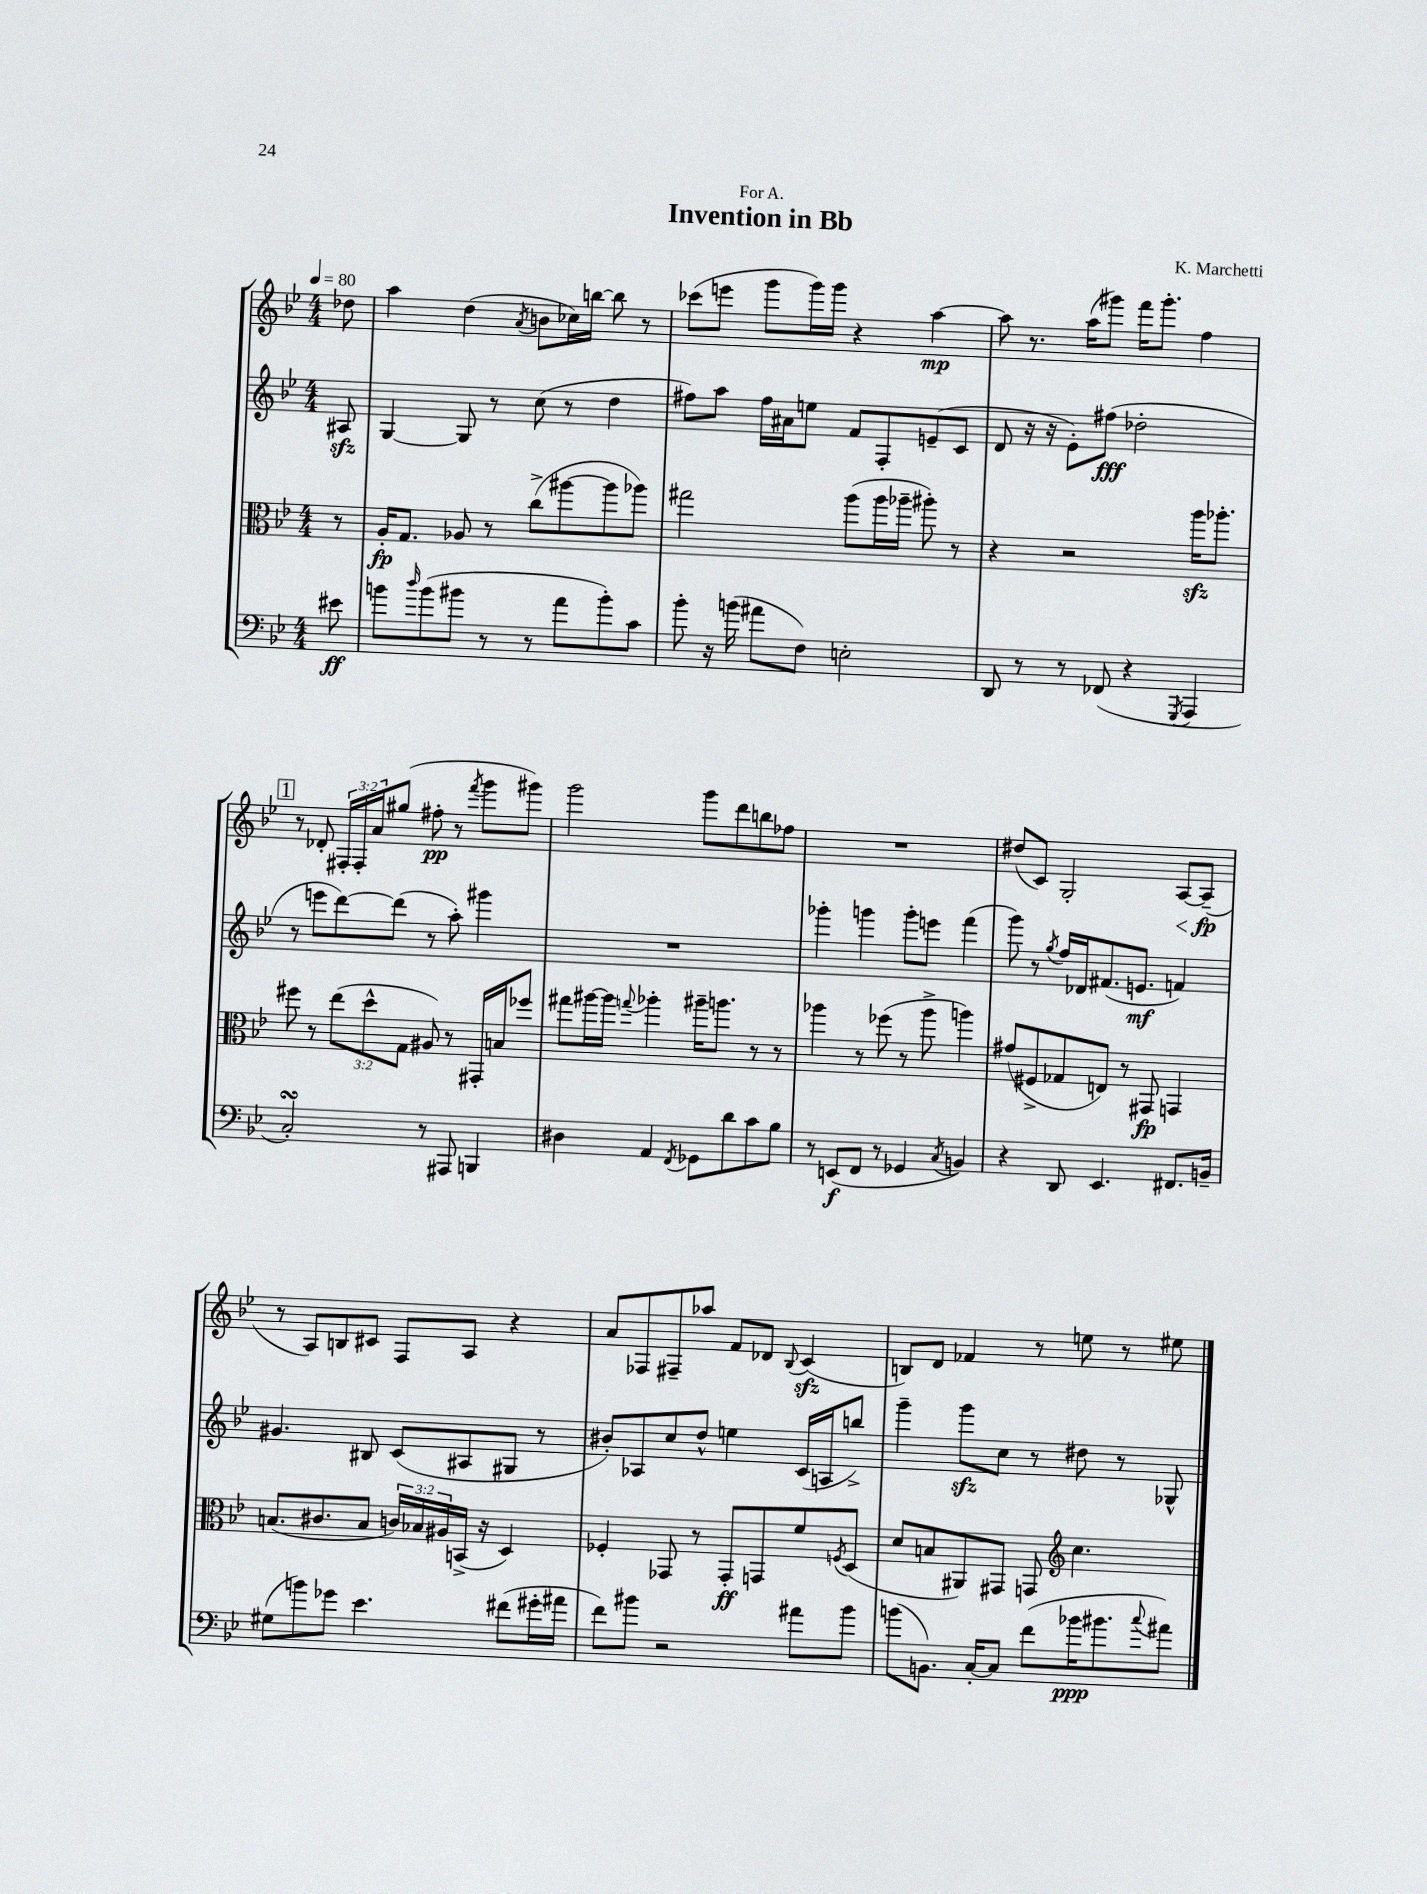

**kern	**kern	**kern	**kern
*staff4	*staff3	*staff2	*staff1
*clefF4	*clefC3	*clefG2	*clefG2
*k[b-e-]	*k[b-e-]	*k[b-e-]	*k[b-e-]
*M4/4	*M4/4	*M4/4	*M4/4
*MM80	*MM80	*MM80	*MM80
8e#	8r	8A#	8dd-
=	=	=	=
8b	16A'	[4G	4aa
.	8.G	.	.
16qqdd	.	.	.
(8b	.	.	.
8b#	8A-	8G]	(4dd
8r	8r	8r	.
.	.	.	8qa
8r	(8cc^	(8cc	8b
8a	[8aa#	8r	16cc-)
.	.	.	[16bb
8b#')	8aa#]	4dd	8bb]
8c	8aa-)	.	8r
=	=	=	=
8b-'	2gg#	8ff#)	(8ccc-
16r	.	8aa	8eee
(16b	.	.	.
8a#	.	16ff#	8ggg
.	.	16a#	.
8F)	.	8ee	16ggg)
.	.	.	16ggg
2E'	(8aa	8f	4r
.	16aa	8F'	.
.	16aa-~	.	.
.	8aa#')	(8e~	[4aa
.	8r	8c	.
=	=	=	=
8DD	4r	8d	8aa]
8r	.	16r	8.r
.	.	16r	.
8r	2r	8e-')	.
.	.	.	(16aa
(8FF-	.	(8ff#	8ggg#)
4r	.	2dd-'	16fff
.	.	.	8.ggg#'
8qGGG	.	.	.
4AAA	16aa	.	4ff
.	8.aa-'	.	.
=	=	=	=
2C')	8ff#	8r	8r
.	8r	8eee	8d-'
.	(12ee-	[8ddd)	24F#'
.	.	.	24F#'
.	12dd^^	.	24a
.	.	(8ddd]	(8gg#
.	12G	.	.
8r	8A#)	8r	8ff#'
8AAA#	8r	8aa')	8r
.	.	.	8qfff
4BBB	16GG#'	4ggg#	8ggg
.	16B	.	.
.	8ff-	.	8ggg#)
=	=	=	=
4D#	8gg#	1r	2ggg
.	[16aa#	.	.
.	16aa#]	.	.
.	8qqgg	.	.
4AA	4aa-'	.	.
8qFF	.	.	.
8GG-	16aa#~	.	8ggg
.	8.aa	.	.
8d	.	.	8ddd
8c	8r	.	8bb
8B-	8r	.	8ff-
=	=	=	=
8r	4aa-	4ggg-'	1r
(8EE	.	.	.
8FF	8r	4ggg	.
8r	(8ff-	.	.
4GG-	8r	8ggg'	.
.	8aa-^	8eee	.
8qC	.	.	.
4BB)	4aa)	(4fff	.
=	=	=	=
4r	(8g#	8ggg)	(8dd#
.	8F#^	8r	8c)
.	.	8qgg	.
8DD	8G-	16ff	2G'
.	.	16d-	.
4.EE-	8E)	(8.f#	.
.	8r	.	.
.	.	8.e	.
.	8GG#	.	.
8.FF#	4GG	4f)	[8A
.	.	.	(8A~]
16BB~	.	.	.
=	=	=	=
(8G#	(8.B	4.g#	8r
8b)	.	.	8A)
.	8.c#	.	.
8g-	.	.	8B
4.e-	8B	8B#	8c#
.	24c)	(8c	8F
.	24B-	.	.
.	24A#	.	.
.	(16BB^	8A#	8A
.	16r	.	.
(8f#	4D)	8G#	4r
16g#'	.	8r	.
16a#	.	.	.
=	=	=	=
8f)	4F-'	8b#')	8a
8b#	.	8A-	8F-
2r	8GG-	8cc	8F#~
.	8r	8dd^^	8aa-
.	8GG-'	4ee	8f
.	8GG	.	8d-
.	.	.	8qqB-
8a#	8f	(16c	(4c
.	.	16A	.
.	8qF	.	.
8b#	(8D	8bb^)	.
=	=	=	=
(8b	8d	4ggg~	8B)
8.BB)	8B	.	8d
.	8AA#)	8ggg	4f-
[16C'	.	.	.
8C]	8GG#	8cc	.
(8f	8GG	8r	8r
*	*clefG2	*	*
16b-	4.cc	8dd#	8ee
8.b#	.	.	.
.	.	8r	8r
8qqcc	.	.	.
8a#)	.	8G-^^	8ee#
==	==	==	==
*-	*-	*-	*-
